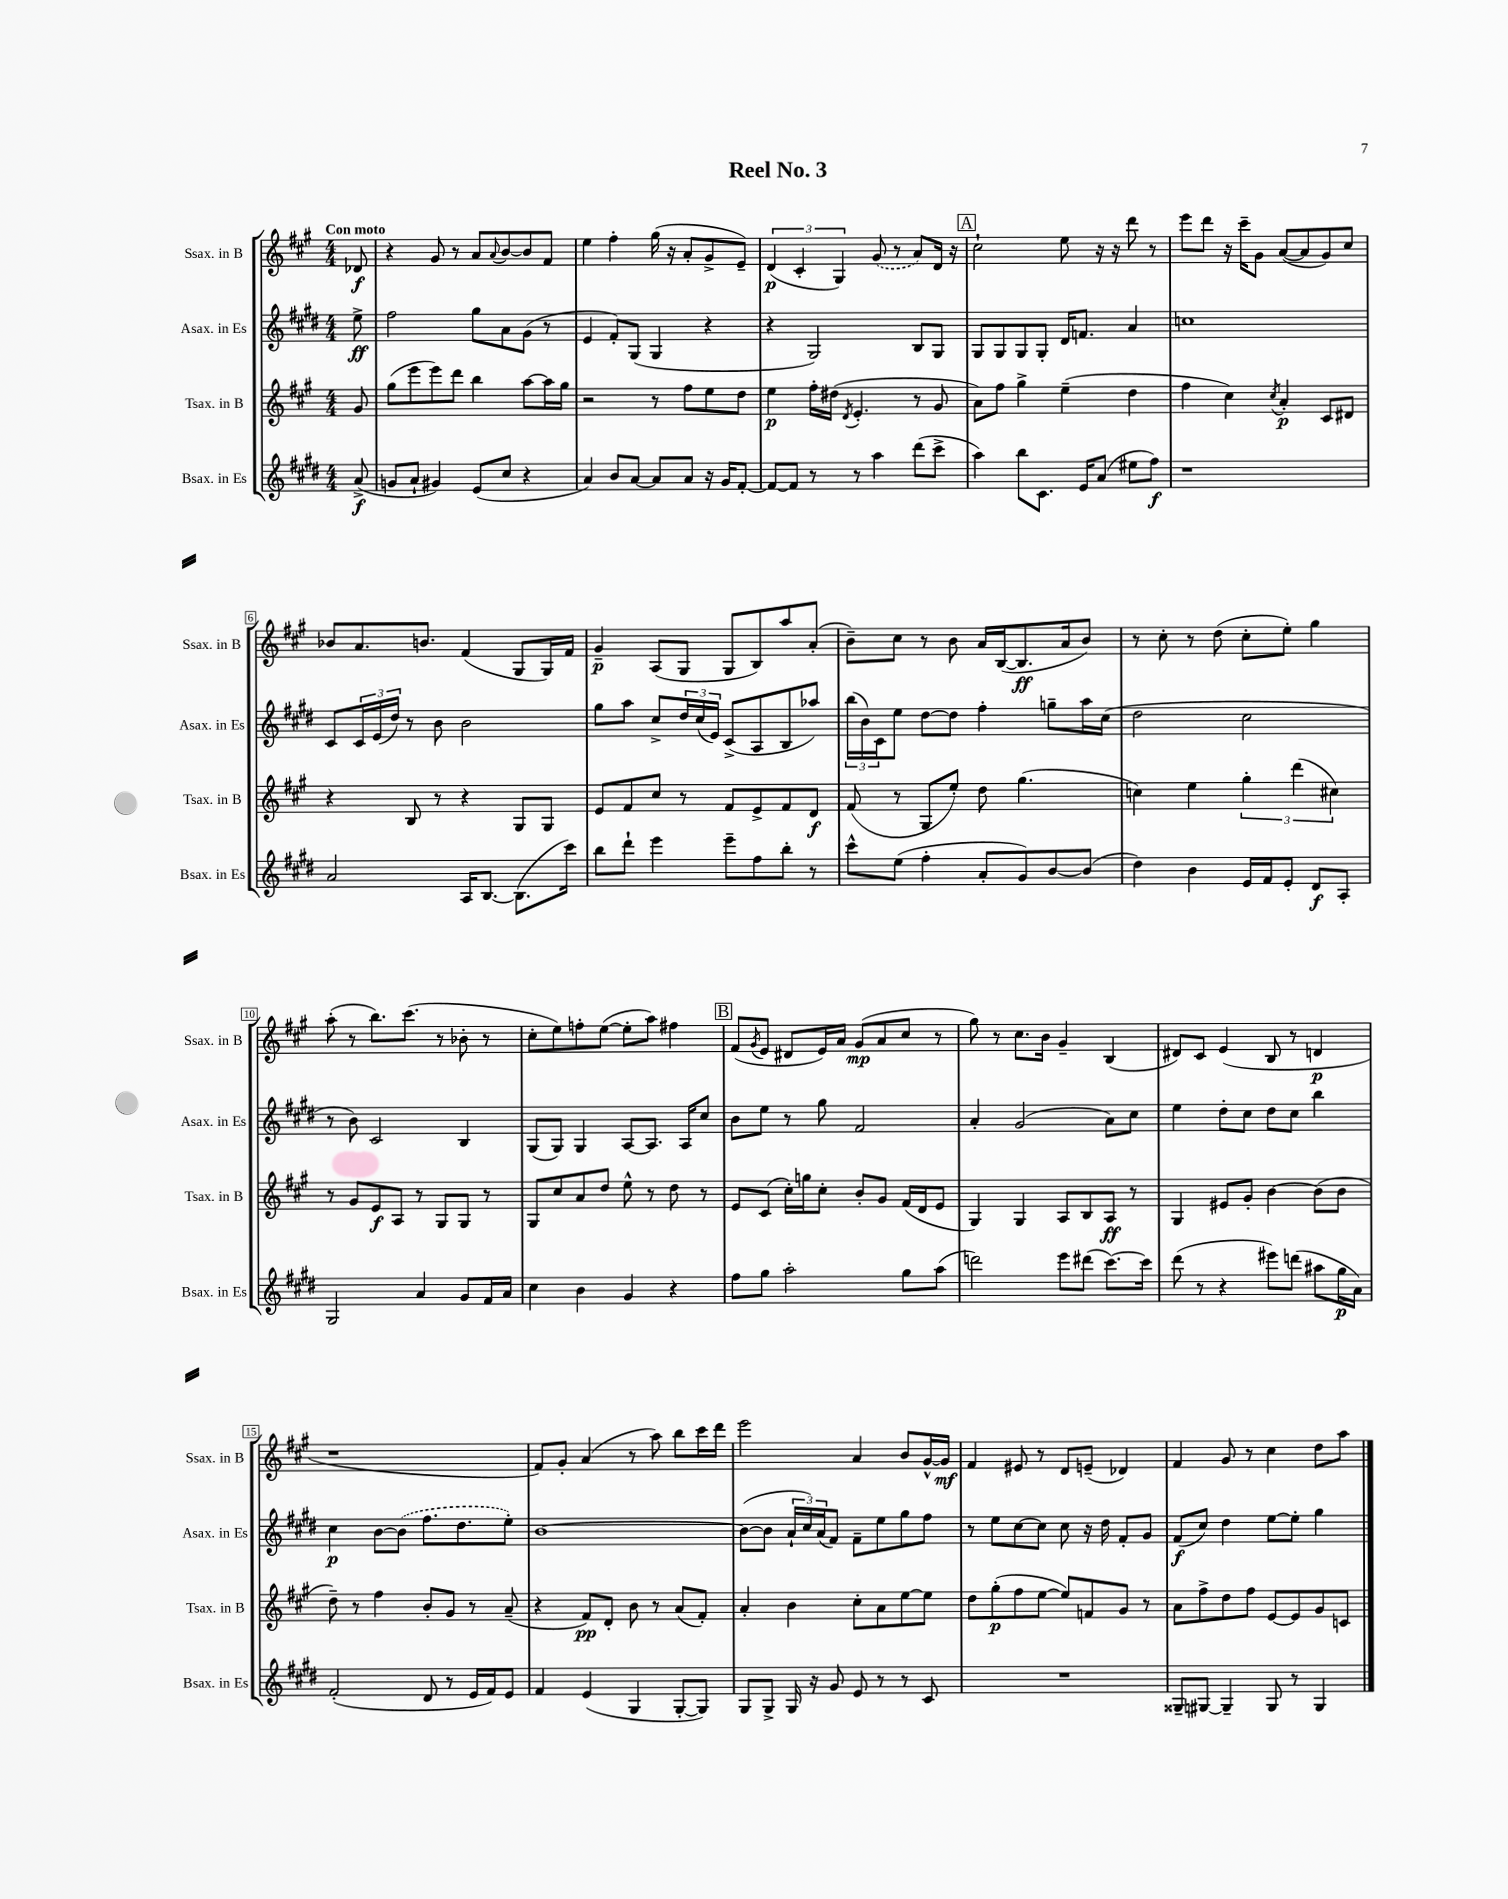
\header { title = "Reel No. 3" }
<<
\new StaffGroup <<
\new Staff = "s0" \with { instrumentName = "Ssax. in B" shortInstrumentName = "Ssax. in B" } {
    \clef treble \key a \major \numericTimeSignature \time 4/4 \partial 8 \tempo "Con moto"
    des'8\f |
    r4 gis'8 r8 a'8 \appoggiatura { a'8 } b'8~ b'8 fis'8 |
    e''4 fis''4-. gis''16( r16 a'8-. gis'8-> e'8--) |
    \tuplet 3/2 { d'4\p( cis'4-. gis4) } \once \slurDashed gis'8( r8 a'8) d'16 r16 |
    \mark \markup { \box "A" } cis''2-! e''8 r16 r16 d'''8 r8 |
    e'''8 d'''8 r16 cis'''16-- gis'8 a'8~( a'8 gis'8) cis''8 |
    bes'8 a'8. b'8. fis'4( gis8 gis16) fis'16 |
    gis'4--\p a8( gis8 gis8 b8) a''8 a'8-.( |
    b'8--) cis''8 r8 b'8 a'16 b16~( b8.\ff a'16 b'8) |
    r8 cis''8-. r8 d''8( cis''8-. e''8-.) gis''4 |
    a''8-.( r8 b''8.) cis'''8.( r8 bes'8-. r8 |
    cis''8-. e''8) f''8-. e''8~( e''8-. a''8) fis''4 |
    \mark \markup { \box "B" } fis'8( \acciaccatura { gis'8 } e'8 dis'8 e'16) a'16 gis'8\mp( a'8 cis''8 r8 |
    gis''8) r8 cis''8. b'16 gis'4-- b4( |
    dis'8) cis'8 e'4( b8 r8 d'4\p |
    r1 |
    fis'8) gis'8-. a'4( r8 a''8) b''8 cis'''16 d'''16 |
    e'''2 a'4 b'8 gis'16~-^ gis'16\mf |
    fis'4 eis'8 r8 d'8 e'8--( des'4) |
    fis'4 gis'8 r8 cis''4 d''8 a''8 \bar "|." |
}
\new Staff = "s1" \with { instrumentName = "Asax. in Es" shortInstrumentName = "Asax. in Es" } {
    \clef treble \key e \major \numericTimeSignature \time 4/4 \partial 8
    e''8->\ff |
    fis''2 gis''8 a'8 gis'8( r8 |
    e'4 fis'8-.) gis8( gis4 r4 |
    r4 gis2) b8 gis8 |
    \mark \markup { \box "A" } gis8 gis8 gis8 gis8-. dis'16 f'8. a'4 |
    c''1 |
    cis'8 \tuplet 3/2 { cis'16 e'16( dis''16) } r8 b'8 b'2 |
    gis''8 a''8 cis''8-> \tuplet 3/2 { dis''16 cis''16( e'16) } cis'8->( a8 b8 aes''8) |
    \tuplet 3/2 { b''16( b'16) cis'16 } e''8 dis''8~ dis''8 fis''4-. g''8-- a''16 cis''16( |
    dis''2 cis''2 |
    r8 b'8) cis'2 b4 |
    gis8( gis8) gis4 a8~ a8. a16 cis''8 |
    \mark \markup { \box "B" } b'8 e''8 r8 gis''8 fis'2 |
    a'4-. gis'2( a'8) cis''8 |
    e''4 dis''8-. cis''8 dis''8 cis''8 b''4 |
    cis''4\p b'8~ \once \slurDashed b'8( fis''8. dis''8. e''8-.) |
    b'1~ |
    b'8~( b'8 \tuplet 3/2 { a'16-! cis''16) a'16( } fis'8) fis'8-- e''8 gis''8 fis''8 |
    r8 e''8 cis''8~ cis''8 cis''8 r16 dis''16 fis'8-. gis'8 |
    fis'8\f( cis''8) dis''4 e''8~ e''8-. gis''4 \bar "|." |
}
\new Staff = "s2" \with { instrumentName = "Tsax. in B" shortInstrumentName = "Tsax. in B" } {
    \clef treble \key a \major \numericTimeSignature \time 4/4 \partial 8
    gis'8 |
    gis''8( e'''8 e'''8) d'''8 b''4 a''8~ a''16 gis''16 |
    r2 r8 fis''8 e''8 d''8 |
    e''4\p fis''16-. dis''16( \acciaccatura { d'8 } e'4.-. r8 gis'8 |
    \mark \markup { \box "A" } a'8) fis''8 gis''4-> e''4--( d''4 |
    fis''4 cis''4) \acciaccatura { cis''8 } a'4-.\p cis'8 dis'8 |
    r4 b8 r8 r4 gis8 gis8 |
    e'8 fis'8 cis''8 r8 fis'8 e'8-> fis'8 d'8\f |
    fis'8( r8 gis8 e''8-.) d''8 gis''4.( |
    c''4) e''4 \tuplet 3/2 { gis''4-. d'''4( cis''4) } |
    r8 gis'8 e'8\f a8 r8 gis8 gis8 r8 |
    gis8 cis''8 a'8 d''8 e''8-^ r8 d''8 r8 |
    \mark \markup { \box "B" } e'8 cis'8( cis''16-.) g''16 cis''8-. b'8-. gis'8 fis'16( d'16 e'8 |
    gis4) gis4 a8 b8 a8\ff r8 |
    gis4 eis'8 gis'8-. b'4~ b'8( b'8 |
    d''8--) r8 fis''4 b'8-. gis'8 r8 a'8--( |
    r4 fis'8\pp) d'8-. b'8 r8 a'8( fis'8-.) |
    a'4-. b'4 cis''8-. a'8 e''8~ e''8 |
    d''8 gis''8-.\p( fis''8 e''8~ e''8) f'8 gis'8 r8 |
    a'8 fis''8-> d''8 fis''8 e'8~ e'8 gis'8 c'8 \bar "|." |
}
\new Staff = "s3" \with { instrumentName = "Bsax. in Es" shortInstrumentName = "Bsax. in Es" } {
    \clef treble \key e \major \numericTimeSignature \time 4/4 \partial 8
    a'8->\f( |
    g'8 a'8-! gis'4) e'8( cis''8 r4 |
    a'4) b'8 a'8~ a'8 a'8 r16 gis'16 fis'8~-. |
    fis'8~ fis'8 r8 r8 a''4 dis'''8( cis'''8-> |
    \mark \markup { \box "A" } a''4) b''8 cis'8. e'16 a'8( eis''8 fis''8\f) |
    r1 |
    a'2 a16 b8.~ b8.( cis'''16) |
    b''8 dis'''8-! e'''4 e'''8-- fis''8 b''8-. r8 |
    cis'''8-^ e''8( fis''4-. a'8-. gis'8) b'8~ b'8( |
    dis''4) b'4 e'16 fis'16 e'8-. dis'8\f a8-. |
    gis2 a'4 gis'8 fis'16 a'16 |
    cis''4 b'4 gis'4 r4 |
    \mark \markup { \box "B" } fis''8 gis''8 a''2-. gis''8 a''8( |
    d'''2) e'''8 dis'''8( cis'''8.~) cis'''16 |
    dis'''8( r8 r4 eis'''8) d'''8( ais''8 gis''16\p a'16) |
    fis'2-.( dis'8 r8 e'16 fis'16) e'8 |
    fis'4 e'4( gis4 gis8~-. gis8) |
    gis8 gis8-> gis16 r16 gis'8 e'8 r8 r8 cis'8 |
    R1 |
    gisis8-- gis8~ gis4-- gis8 r8 gis4 \bar "|." |
}
>>
>>
\layout { \context { \Score \override BarNumber.stencil = #(make-stencil-boxer 0.1 0.3 ly:text-interface::print) } }
